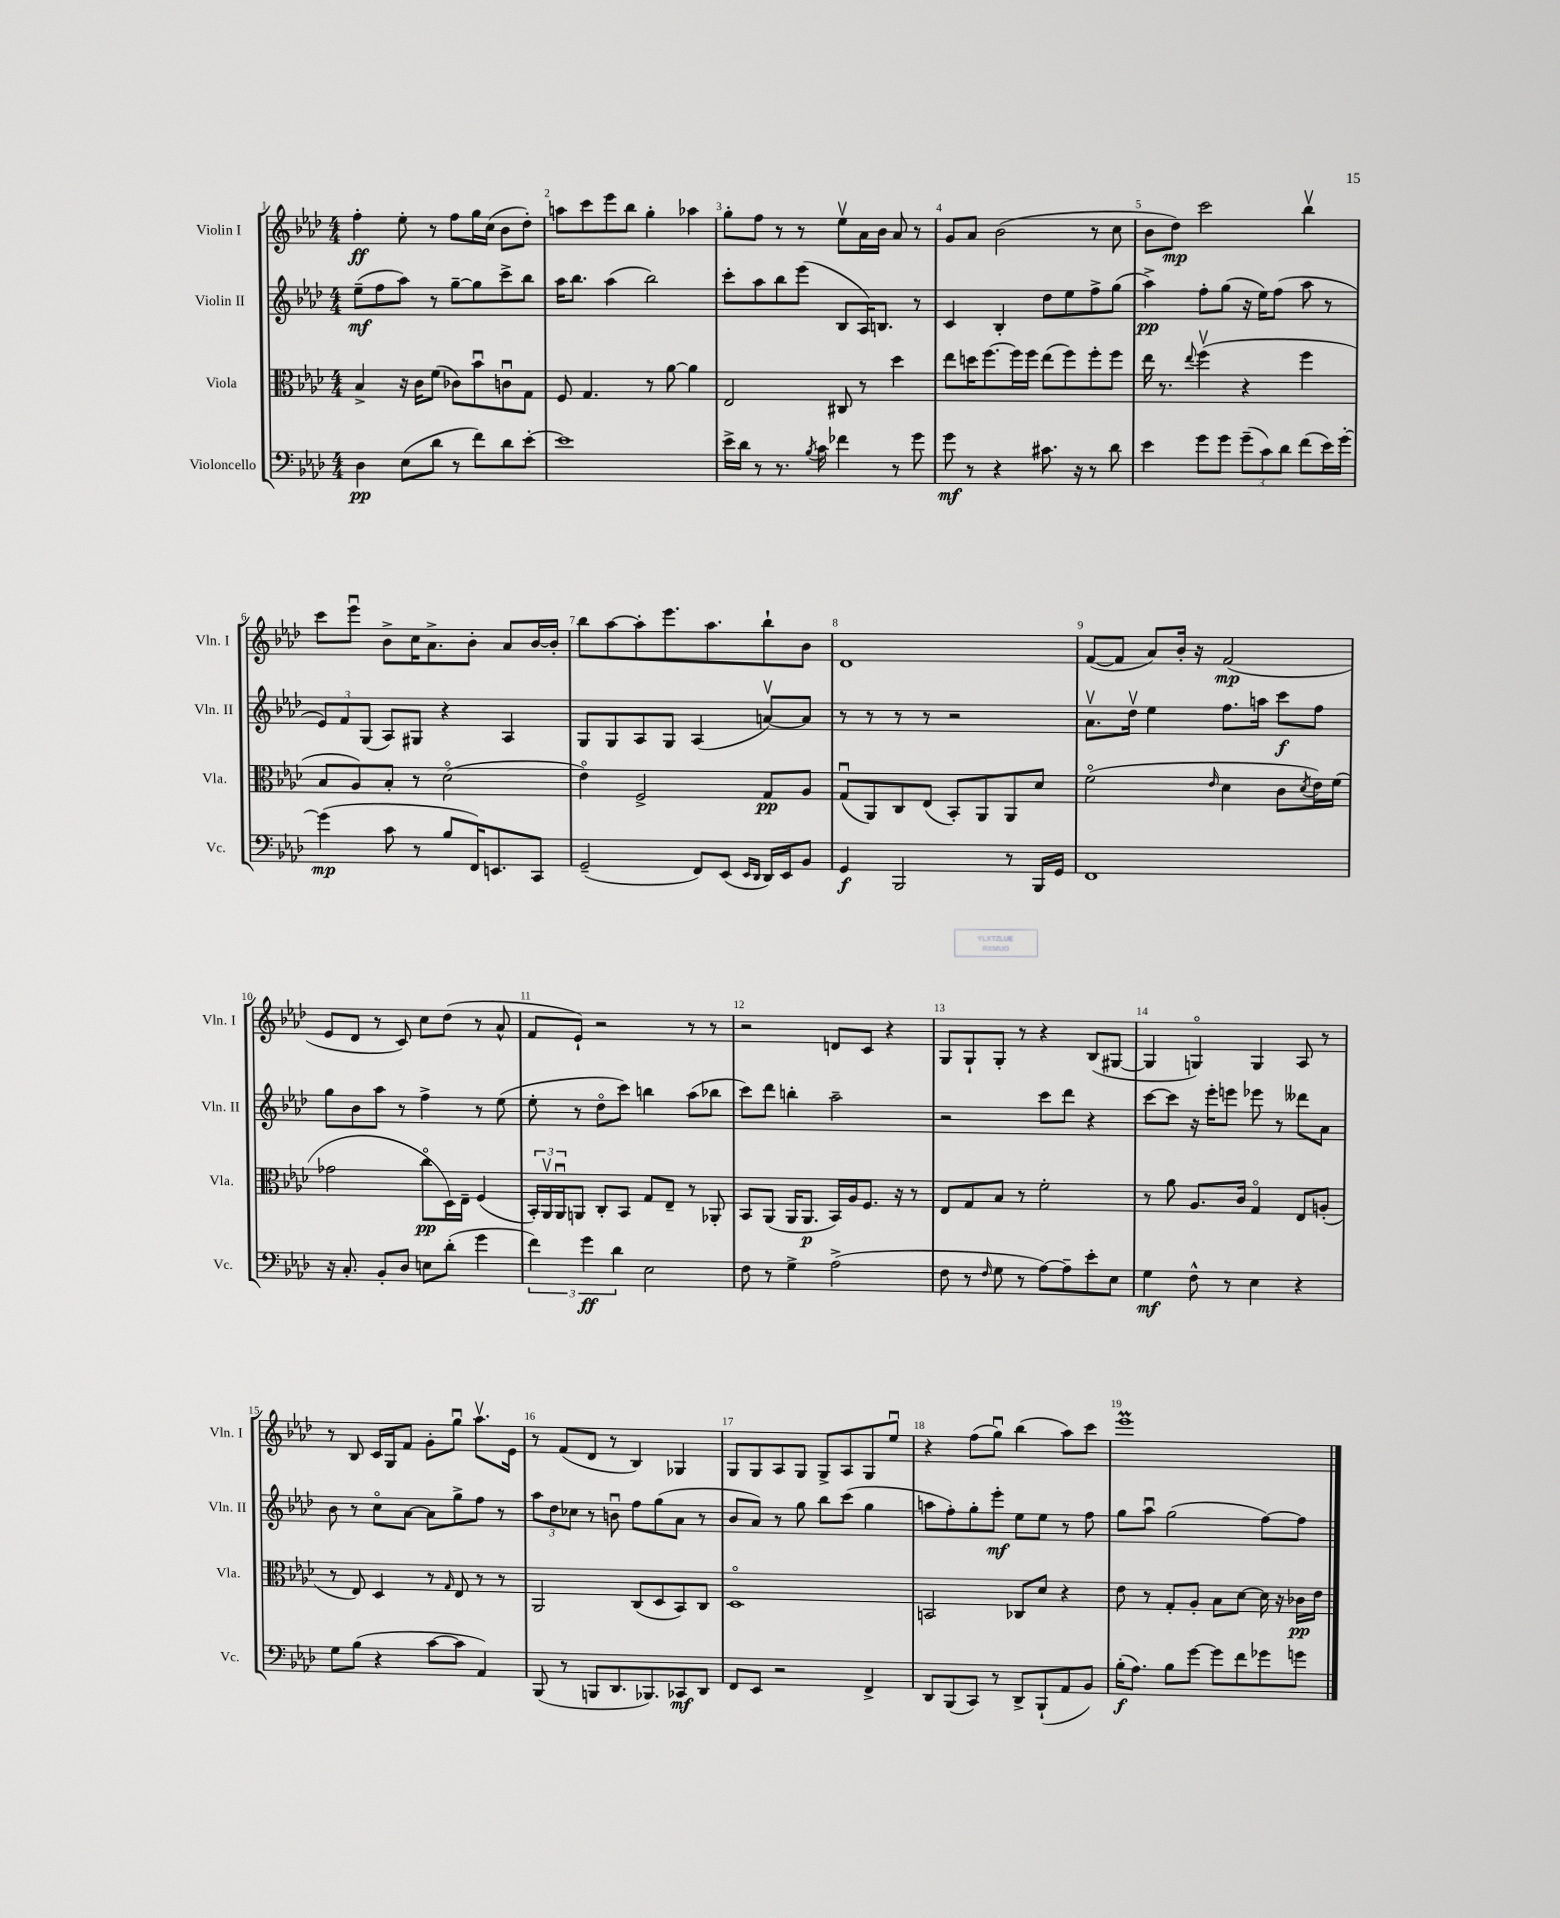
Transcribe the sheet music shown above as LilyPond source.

<<
\new StaffGroup <<
\new Staff = "s0" \with { instrumentName = "Violin I" shortInstrumentName = "Vln. I" } {
    \clef treble \key aes \major \numericTimeSignature \time 4/4
    f''4-.\ff ees''8-. r8 f''8 g''16 c''16( bes'8 des''8-.) |
    a''8 c'''8 ees'''8 bes''8 g''4-. aes''4 |
    g''8-. f''8 r8 r8 ees''8\upbow aes'16 bes'16 aes'8 r8 |
    g'8 aes'8 bes'2( r8 c''8 |
    bes'8 des''8\mp) c'''2 bes''4\upbow |
    c'''8 ees'''8\downbow bes'8-> c''16 aes'8.-> bes'8-. aes'8 bes'16~ bes'16-. |
    bes''8 aes''8~ aes''8-. ees'''8. aes''8. bes''8-! bes'8 |
    des'1 |
    f'8~( f'8 aes'8) bes'16-. r16 f'2\mp( |
    ees'8 des'8 r8 c'8) c''8 des''8( r8 aes'8-^ |
    f'8 ees'8-!) r2 r8 r8 |
    r2 d'8 c'8 r4 |
    g8 g8-! g8-. r8 r4 bes8( gis8~ |
    gis4 g4\flageolet) g4 aes8 r8 |
    r8 bes8 c'16 g16 f'8 g'8-. g''8\downbow aes''8.\upbow ees'16 |
    r8 f'8( des'8 r8 bes4) ges4 |
    g8 g8 aes8 g8 g8-> aes8 g8 ees''8\downbow |
    r4 f''8( g''8\downbow) bes''4( aes''8) c'''8 |
    ees'''1\prall \bar "|." |
}
\new Staff = "s1" \with { instrumentName = "Violin II" shortInstrumentName = "Vln. II" } {
    \clef treble \key aes \major \numericTimeSignature \time 4/4
    ees''8--\mf( f''8 aes''8) r8 g''8~-- g''8 c'''8-> bes''8 |
    aes''16 bes''8. aes''4( bes''2) |
    c'''8-. aes''8 bes''8 ees'''8( bes8 aes16) b8. r8 |
    c'4 bes4-. des''8 ees''8 f''8-> g''8( |
    aes''4->\pp) f''8-. g''8( r16 ees''16) f''8( aes''8 r8 |
    \tuplet 3/2 { ees'8) f'8 g8( } aes8) gis8 r4 aes4 |
    g8 g8 aes8 g8 aes4( a'8~\upbow) a'8 |
    r8 r8 r8 r8 r2 |
    aes'8.\upbow des''16\upbow ees''4 f''8. a''16 c'''8\f f''8 |
    g''8 bes'8 aes''8 r8 f''4-> r8 ees''8( |
    ees''8-. r8 des''8\flageolet c'''8) b''4 aes''8( bes''8 |
    c'''8) des'''8 b''4-. aes''2-- |
    r2 c'''8 des'''8 r4 |
    c'''8~ c'''8 r16 ees'''16-. e'''8 ees'''8 r8 deses'''8 aes'8 |
    bes'8 r8 c''8\flageolet aes'8~ aes'8 g''8-> f''8 r8 |
    \tuplet 3/2 { aes''8 des''8 ces''8 } r8 b'8\downbow f''8 g''8( aes'8 r8 |
    bes'8 aes'8) r8 g''8 bes''8 c'''8( g''4 |
    a''8 f''8-.) g''8-. ees'''8-.\mf ees''8 ees''8 r8 f''8 |
    g''8 aes''8\downbow g''2( f''8~) f''8 \bar "|." |
}
\new Staff = "s2" \with { instrumentName = "Viola" shortInstrumentName = "Vla." } {
    \clef alto \key aes \major \numericTimeSignature \time 4/4
    bes4-> r16 c'16 f'8( ces'8) bes'8\downbow c'8\downbow g8 |
    f8 g4. r8 aes'8~ aes'4 |
    ees2 cis8 r8 des''4 |
    ees''8 d''16 f''8.~ f''16 f''16 ees''8( f''8) f''8-. f''8 |
    ees''16 r8. \appoggiatura { ees''8 } f''4\upbow( r4 f''4 |
    bes8 aes8) bes8-. r8 des'2\flageolet( |
    ees'4\flageolet) f2-> g8\pp aes8 |
    g8\downbow( aes,8) c8 ees8( bes,8-.) aes,8 aes,8 des'8 |
    f'2\flageolet( \grace { ees'16 } des'4 c'8 \acciaccatura { des'8 } ees'16) f'16( |
    ges'2 c''8\flageolet\pp des16) ees16-- f4( |
    \tuplet 3/2 { bes,16-.) aes,16\upbow aes,16\downbow } a,8 c8-. bes,8 g8 ees8-- r8 aes,8-. |
    bes,8 aes,8( aes,16 aes,8.\p bes,16) aes16 f8. r16 r8 |
    ees8 g8 bes8 r8 f'2-. |
    r8 aes'8 aes8. c'16 g4\flageolet ees8 a8-.( |
    r8 ees8) des4 r8 \grace { g16 } ees8 r8 r8 |
    aes,2 c8( des8 bes,8) c8 |
    des1\flageolet |
    b,2 ces8 des'8 r4 |
    ees'8 r8 g8-. aes8-. bes8 des'8~ des'16 r16 ces'16\pp ees'16 \bar "|." |
}
\new Staff = "s3" \with { instrumentName = "Violoncello" shortInstrumentName = "Vc." } {
    \clef bass \key aes \major \numericTimeSignature \time 4/4
    des4\pp ees8( des'8 r8 f'8) des'8 ees'8~-. |
    ees'1 |
    ees'16-> des'16 r8 r8. \acciaccatura { bes8 } c'16 fes'4 r8 g'8 |
    g'8\mf r8 r4 cis'8. r16 r8 des'8 |
    ees'4 g'8 g'8 \tuplet 3/2 { g'8--( c'8) des'8 } f'8( ees'16) g'16~-. |
    g'4\mp( c'8 r8 bes8 f,16) e,8. c,8 |
    g,2--( f,8) ees,8( \grace { ees,16 des,16 } des,16) ees,16 bes,8 |
    g,4\f bes,,2 r8 bes,,16 g,16 |
    f,1 |
    r16 c8.-. bes,8-. des8 e8 des'8-.( g'4 |
    \tuplet 3/2 { f'4) g'4\ff des'4 } ees2 |
    f8 r8 g4-> aes2->( |
    f8 r8 \grace { f16 } g8 r8 aes8~) aes8-- ees'8-. ees8 |
    g4\mf f8-^ r8 ees4 r4 |
    g8 bes8( r4 c'8~ c'8 aes,4) |
    bes,,8( r8 b,,8 des,8. bes,,8.) ces,8\mf des,8 |
    f,8 ees,8 r2 f,4-> |
    des,8 bes,,8( c,8) r8 des,8-> bes,,8-!( aes,8 bes,8) |
    bes16-.\f( aes8.) bes8 g'8~ g'8 f'8 ges'8 g'8 \bar "|." |
}
>>
>>
\layout { \context { \Score \override BarNumber.break-visibility = ##(#f #t #t) barNumberVisibility = #all-bar-numbers-visible } }
